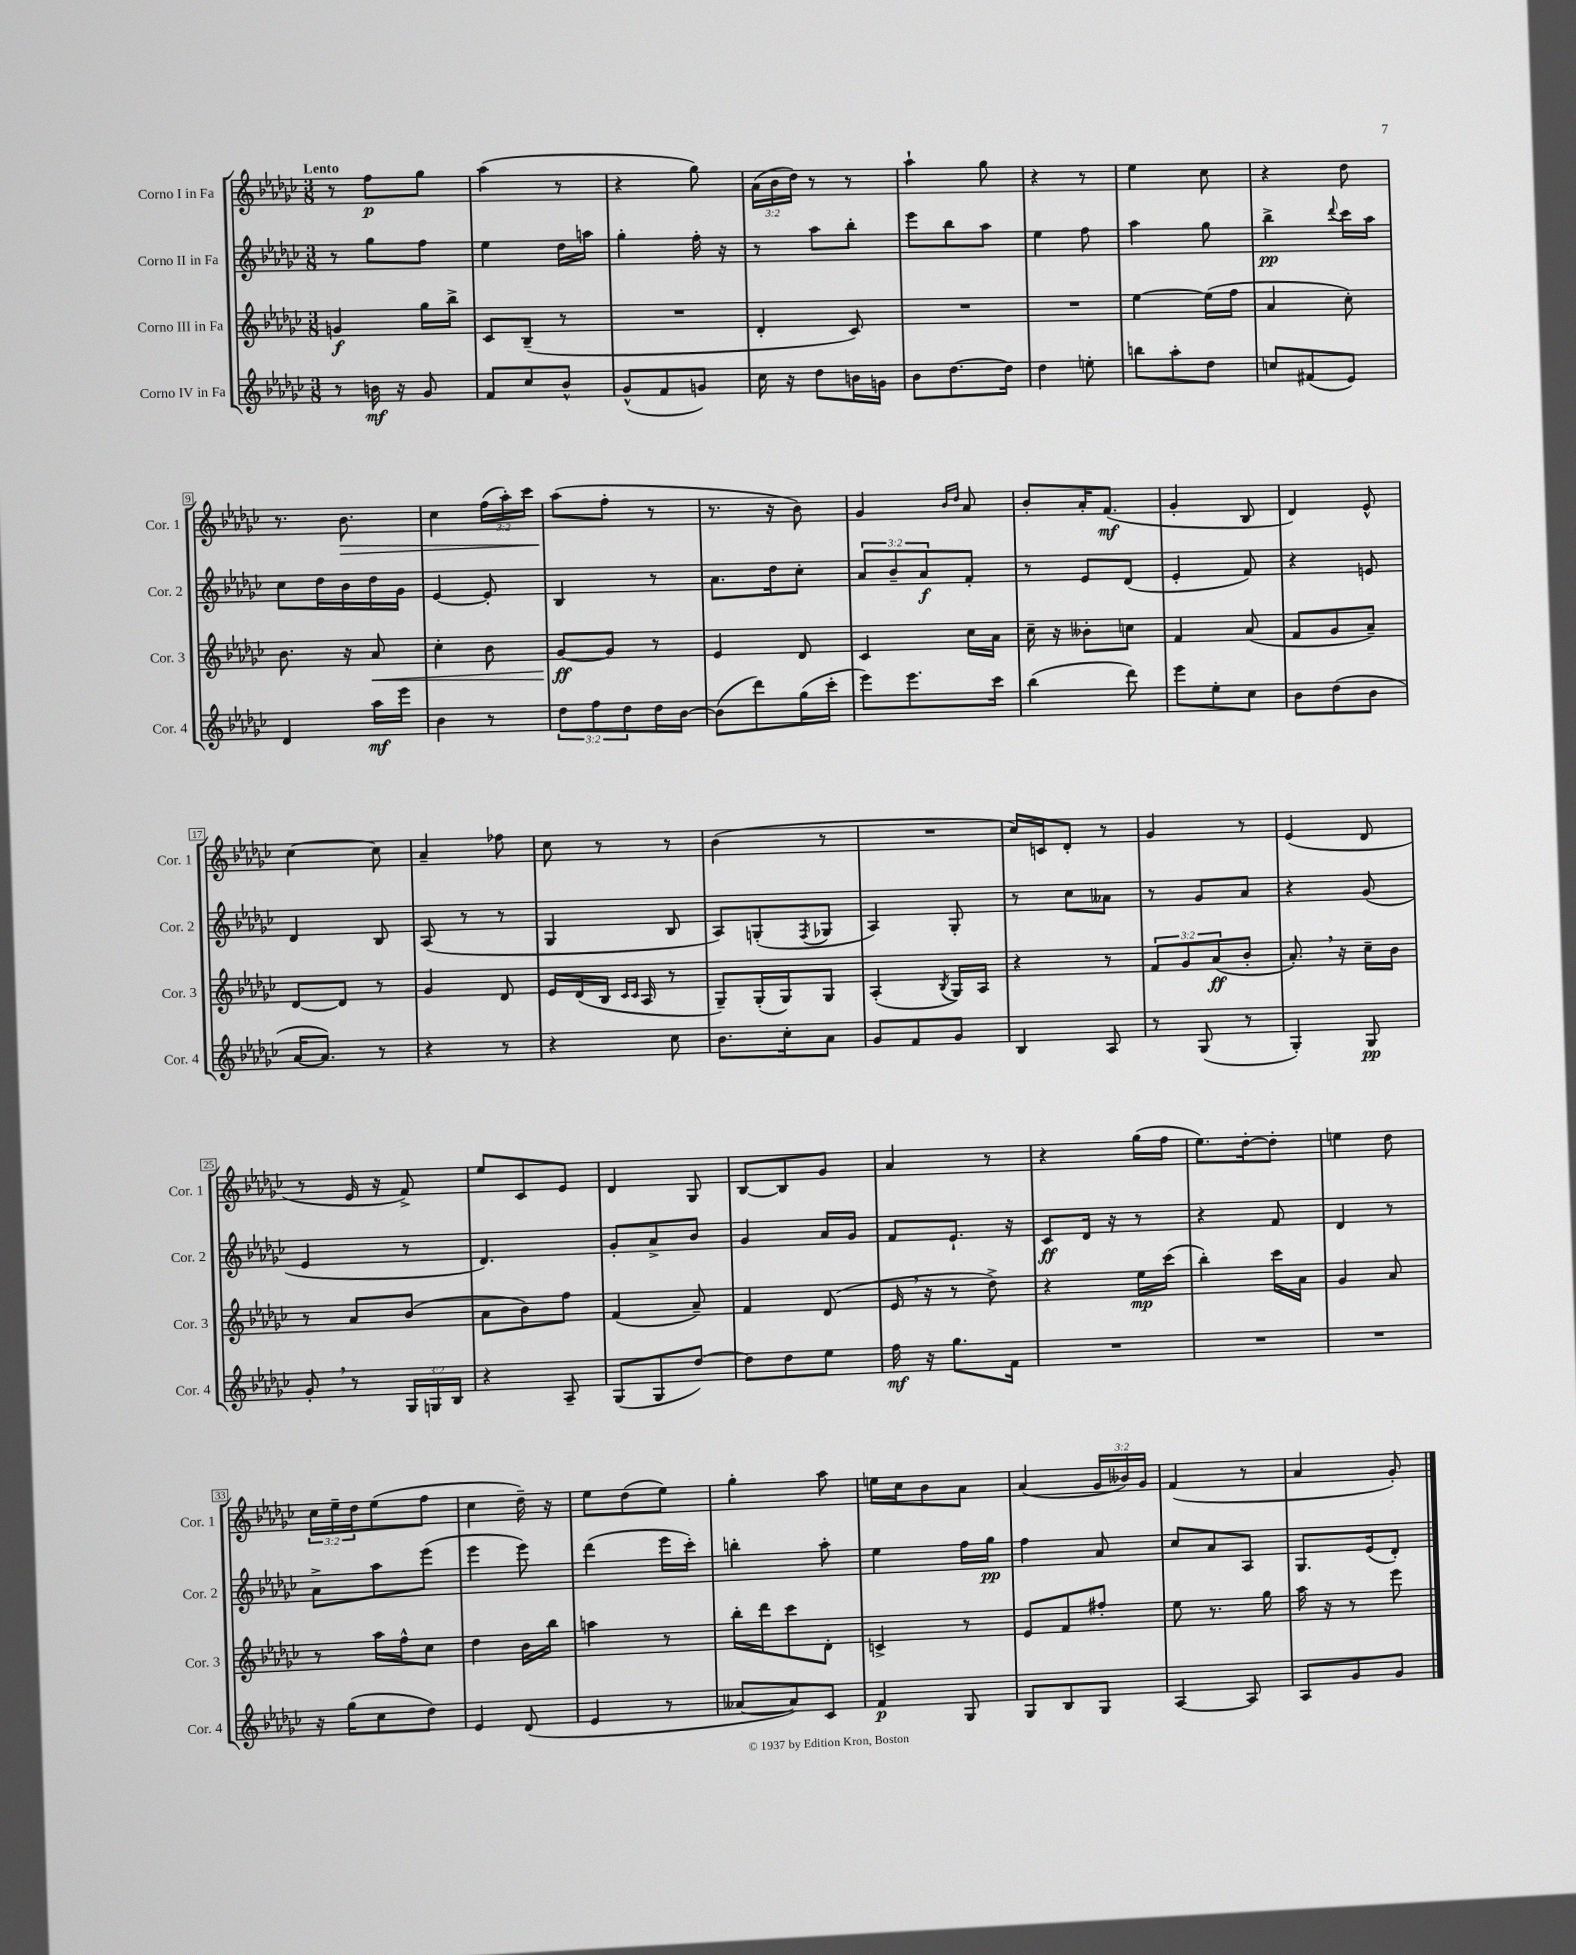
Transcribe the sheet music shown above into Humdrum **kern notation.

**kern	**dynam	**kern	**dynam	**kern	**dynam	**kern	**dynam
*part4	*part4	*part3	*part3	*part2	*part2	*part1	*part1
*staff4	*staff4	*staff3	*staff3	*staff2	*staff2	*staff1	*staff1
*I"Corno IV in Fa	*	*I"Corno III in Fa	*	*I"Corno II in Fa	*	*I"Corno I in Fa	*
*I'Cor. 4	*	*I'Cor. 3	*	*I'Cor. 2	*	*I'Cor. 1	*
*clefG2	*	*clefG2	*	*clefG2	*	*clefG2	*
*k[b-e-a-d-g-c-]	*	*k[b-e-a-d-g-c-]	*	*k[b-e-a-d-g-c-]	*	*k[b-e-a-d-g-c-]	*
*M3/8	*	*M3/8	*	*M3/8	*	*M3/8	*
=1	=1	=1	=1	=1	=1	=1	=1
!	!	!	!	!	!	!LO:TX:a:B:t=Lento	!
8r	.	4gn/	f	8r	.	8r	.
16bn\	mf	.	.	8gg-\L	.	8ff\L	p
16r	.	.	.	.	.	.	.
8g-/	.	16gg-\LL	.	8ff\J	.	8gg-\J	.
.	.	16bb-^\JJ	.	.	.	.	.
=2	=2	=2	=2	=2	=2	=2	=2
8f/L	.	8c-/L	.	4ee-\	.	(4aa-\	.
8cc-/	.	(8B-~/J	.	.	.	.	.
8b-^^/J	.	8r	.	16dd-\LL	.	8r	.
.	.	.	.	16aan\JJ	.	.	.
=3	=3	=3	=3	=3	=3	=3	=3
(8g-^^/L	.	4.r	.	4gg-'\	.	4r	.
8f/	.	.	.	.	.	.	.
8gn/J)	.	.	.	16ff'\	.	8gg-\)	.
.	.	.	.	16r	.	.	.
=4	=4	=4	=4	=4	=4	=4	=4
16cc-\	.	4d-'/	.	8r	.	(24a-\LL	.
.	.	.	.	.	.	24b-\	.
16r	.	.	.	.	.	.	.
.	.	.	.	.	.	24dd-\JJ)	.
8dd-\L	.	.	.	8aa-\L	.	8r	.
16bn\L	.	8c-/)	.	8bb-'\J	.	8r	.
16gn\JJ	.	.	.	.	.	.	.
=5	=5	=5	=5	=5	=5	=5	=5
8b-\L	.	4.r	.	8eee-\L	.	4aa-`\	.
[8.dd-\	.	.	.	8bb-\	.	.	.
.	.	.	.	8aa-\J	.	8gg-\	.
16dd-\Jk]	.	.	.	.	.	.	.
=6	=6	=6	=6	=6	=6	=6	=6
4dd-\	.	4.r	.	4ee-\	.	4r	.
8een'\	.	.	.	8ff\	.	8r	.
=7	=7	=7	=7	=7	=7	=7	=7
8bbn\L	.	[4ee-\	.	4aa-\	.	4ee-\	.
8aa-'\	.	.	.	.	.	.	.
8dd-\J	.	(16ee-\LL]	.	8gg-\	.	8cc-\	.
.	.	16ff\JJ	.	.	.	.	.
=8	=8	=8	=8	=8	=8	=8	=8
8ccn/L	.	4a-/	.	4bb-^\	pp	4r	.
(8f#X/	.	.	.	.	.	.	.
.	.	.	.	8qqddd-/	.	.	.
8e-/J)	.	8cc-'\)	.	16ccc-\LL	.	8dd-\	.
.	.	.	.	16aa-\JJ	.	.	.
!!LO:LB:g=z
=9	=9	=9	=9	=9	=9	=9	=9
4d-/	.	8.b-\	.	8cc-\L	.	8.r	.
.	.	.	.	16dd-\L	.	.	.
!	!	!	!	!	!	!	!LO:HP:b
.	.	16r	.	16b-\	.	8.b-\	>
!	!	!	!LO:HP:b	!	!	!	!
16aa-\LL	mf	8a-/	<	16dd-\	.	.	.
16eee-\JJ	.	.	.	16g-\JJ	.	.	.
=10	=10	=10	=10	=10	=10	=10	=10
4b-\	.	4cc-'\	.	[4e-/	.	4cc-\	.
8r	.	8b-\	.	8e-'/]	.	(24ff\LL	.
.	.	.	.	.	.	24aa-'\)	.
.	.	.	.	.	.	24ccc-\JJ	.
=11	=11	=11	=11	=11	=11	=11	=11
12dd-\L	.	[8g-/L	ff	4B-/	.	(8aa-\L	.
12ff\	.	.	.	.	.	.	.
.	.	8g-/J]	[	.	.	8ff'\J	]
12dd-\	.	.	.	.	.	.	.
16dd-\L	.	8r	.	8r	.	8r	.
[16b-\JJ	.	.	.	.	.	.	.
=12	=12	=12	=12	=12	=12	=12	=12
(8b-\L]	.	4e-/	.	8.a-\L	.	8.r	.
8ddd-\)	.	.	.	.	.	.	.
.	.	.	.	16dd-\k	.	16r	.
(16gg-\L	.	8d-/	.	8cc-'\J	.	8b-\)	.
16ccc-'\JJ	.	.	.	.	.	.	.
=13	=13	=13	=13	=13	=13	=13	=13
8eee-\L)	.	4c-/	.	12a-/L	.	4g-/	.
.	.	.	.	12b-~/	.	.	.
8.eee-\	.	.	.	.	.	.	.
.	.	.	.	12a-/	f	.	.
.	.	.	.	.	.	16qqb-/LL	.
.	.	.	.	.	.	16qqdd-/JJ	.
.	.	16cc-\LL	.	8f'/J	.	8a-/	.
16ccc-\Jk	.	16a-\JJ	.	.	.	.	.
=14	=14	=14	=14	=14	=14	=14	=14
(4bb-\	.	16cc-~\	.	8r	.	8b-'/L	.
.	.	16r	.	.	.	.	.
.	.	8b--X'\L	.	8e-/L	.	16a-'/K	.
.	.	.	.	.	.	(8.f/J	mf
8ddd-\)	.	8ccn\J	.	(8d-/J	.	.	.
=15	=15	=15	=15	=15	=15	=15	=15
8eee-\L	.	4f/	.	4e-'/	.	4g-'/	.
8ee-'\	.	.	.	.	.	.	.
8cc-\J	.	(8a-/	.	8f/)	.	8B-/	.
=16	=16	=16	=16	=16	=16	=16	=16
8b-\L	.	8f/L	.	4r	.	4d-/)	.
(8dd-\	.	8g-/	.	.	.	.	.
8b-\J	.	8a-~/J)	.	8en/	.	8e-^^/	.
!!LO:LB:g=z
=17	=17	=17	=17	=17	=17	=17	=17
[16a-/KL	.	[8d-/L	.	4d-/	.	[4cc-\	.
8.a-/J])	.	.	.	.	.	.	.
.	.	8d-/J]	.	.	.	.	.
8r	.	8r	.	8B-/	.	8cc-\]	.
=18	=18	=18	=18	=18	=18	=18	=18
4r	.	4g-/	.	(8A-/	.	4a-~/	.
.	.	.	.	8r	.	.	.
8r	.	8d-/	.	8r	.	8ff-X\	.
=19	=19	=19	=19	=19	=19	=19	=19
4r	.	16e-/LL	.	4G-/	.	8cc-\	.
.	.	(16d-/	.	.	.	.	.
.	.	16B-/JJ	.	.	.	8r	.
.	.	16qqc-/LL	.	.	.	.	.
.	.	16qqc-/JJ	.	.	.	.	.
.	.	16A-/	.	.	.	.	.
8cc-\	.	8r	.	8B-/	.	8r	.
=20	=20	=20	=20	=20	=20	=20	=20
8.b-\L	.	8G-~/L)	.	8A-/L)	.	(4b-\	.
.	.	(16G-'/L	.	(8Gn'/	.	.	.
16cc-'\k	.	16G-/J)	.	.	.	.	.
.	.	.	.	8qF/	.	.	.
8a-\J	.	8G-/J	.	8G-X/J	.	8r	.
=21	=21	=21	=21	=21	=21	=21	=21
8g-/L	.	(4A-'/	.	4A-/)	.	4.r	.
8f/	.	.	.	.	.	.	.
.	.	8qB-/	.	.	.	.	.
8g-/J	.	16G-/LL)	.	8G-'/	.	.	.
.	.	16A-/JJ	.	.	.	.	.
=22	=22	=22	=22	=22	=22	=22	=22
4B-/	.	4r	.	8r	.	16cc-/LL)	.
.	.	.	.	.	.	16cn/J	.
.	.	.	.	8cc-\L	.	8d-'/J	.
8A-/	.	8r	.	8a--X\J	.	8r	.
=23	=23	=23	=23	=23	=23	=23	=23
8r	.	12f/L	.	8r	.	4g-/	.
.	.	12g-/	.	.	.	.	.
(8G-/	.	.	.	8g-/L	.	.	.
.	.	(12a-/	ff	.	.	.	.
8r	.	8b-'/J	.	8a-/J	.	8r	.
=24	=24	=24	=24	=24	=24	=24	=24
4G-'/)	.	8.a-',/)	.	4r	.	(4e-/	.
.	.	16r	.	.	.	.	.
8G-/	pp	16cc-~\LL	.	(8g-/	.	8d-/	.
.	.	16b-\JJ	.	.	.	.	.
!!LO:LB:g=z
=25	=25	=25	=25	=25	=25	=25	=25
8g-',/	.	8r	.	4e-/	.	8r	.
8r	.	8a-/L	.	.	.	16e-/	.
.	.	.	.	.	.	16r	.
24G-/LL	.	(8b-/J	.	8r	.	8f^/)	.
24Gn/	.	.	.	.	.	.	.
24B-/JJ	.	.	.	.	.	.	.
=26	=26	=26	=26	=26	=26	=26	=26
4r	.	8a-\L	.	4.d-/)	.	8ee-/L	.
.	.	8b-\)	.	.	.	8c-/	.
8A-~/	.	8ff\J	.	.	.	8e-/J	.
=27	=27	=27	=27	=27	=27	=27	=27
(8G-/L	.	(4f/	.	8g-'/L	.	4d-/	.
8G-/	.	.	.	8a-^/	.	.	.
[8dd-/J)	.	8a-~/)	.	8b-/J	.	8G-/	.
=28	=28	=28	=28	=28	=28	=28	=28
8dd-\L]	.	4f/	.	4g-/	.	[8B-/L	.
8dd-\	.	.	.	.	.	8B-/]	.
8ee-\J	.	(8d-/	.	16a-/LL	.	8g-/J	.
.	.	.	.	16g-/JJ	.	.	.
=29	=29	=29	=29	=29	=29	=29	=29
16ff\	mf	16e-,/	.	8f/L	.	4a-/	.
16r	.	16r	.	.	.	.	.
8.gg-\L	.	8r	.	8.e-`/J	.	.	.
.	.	8dd-^\)	.	.	.	8r	.
16f\Jk	.	.	.	16r	.	.	.
=30	=30	=30	=30	=30	=30	=30	=30
4.r	.	4r	.	8c-/L	ff	4r	.
.	.	.	.	16d-/Jk	.	.	.
.	.	.	.	16r	.	.	.
.	.	16ee-\LL	mp	8r	.	(16gg-\LL	.
.	.	(16ccc-\JJ	.	.	.	16ff\JJ	.
=31	=31	=31	=31	=31	=31	=31	=31
4.r	.	4bb-'\)	.	4r	.	8.ee-\L)	.
.	.	.	.	.	.	[16dd-'\k	.
.	.	16ccc-\LL	.	8f/	.	8dd-'\J]	.
.	.	16a-\JJ	.	.	.	.	.
=32	=32	=32	=32	=32	=32	=32	=32
4.r	.	4g-/	.	4d-/	.	4een\	.
.	.	8a-/	.	8r	.	8dd-\	.
!!LO:LB:g=z
=33	=33	=33	=33	=33	=33	=33	=33
16r	.	8r	.	8a-^\L	.	24cc-\LL	.
.	.	.	.	.	.	24ee-~\	.
(16gg-\KL	.	.	.	.	.	.	.
.	.	.	.	.	.	24dd-\J	.
8cc-\	.	16aa-\LL	.	8aa-\	.	(8ee-\	.
.	.	16ff^^\J	.	.	.	.	.
8dd-\J)	.	8cc-\J	.	(8eee-\J	.	8ff\J	.
=34	=34	=34	=34	=34	=34	=34	=34
4e-/	.	4dd-\	.	4eee-\	.	4cc-\	.
(8d-/	.	16b-\LL	.	8eee-\)	.	16dd-~\)	.
.	.	16bb-\JJ	.	.	.	16r	.
=35	=35	=35	=35	=35	=35	=35	=35
4e-/	.	4aan\	.	(4ddd-\	.	8ee-\L	.
.	.	.	.	.	.	(8dd-\	.
8r	.	8r	.	16eee-\LL	.	8ee-\J)	.
.	.	.	.	16ccc-'\JJ)	.	.	.
=36	=36	=36	=36	=36	=36	=36	=36
[8a--X/L	.	16bb-'\LL	.	4bbn'\	.	4gg-'\	.
.	.	16ddd-\J	.	.	.	.	.
8a--/])	.	8ccc-\	.	.	.	.	.
8c-/J	.	8d-'\J	.	8aa-'\	.	8aa-\	.
=37	=37	=37	=37	=37	=37	=37	=37
4f/	p	4cn^/	.	4ee-\	.	16een\LL	.
.	.	.	.	.	.	16cc-\J	.
.	.	.	.	.	.	8b-\	.
8G-/	.	8r	.	16ff\LL	.	8a-\J	.
.	.	.	.	16gg-\JJ	pp	.	.
=38	=38	=38	=38	=38	=38	=38	=38
8G-/L	.	8e-/L	.	4ff\	.	(4a-/	.
8B-/	.	8f/	.	.	.	.	.
8G-/J	.	8ff#X'/J	.	8a-/	.	24g-/LL	.
.	.	.	.	.	.	24b--X/)	.
.	.	.	.	.	.	24g-/JJ	.
=39	=39	=39	=39	=39	=39	=39	=39
[4A-/	.	8ee-\	.	8cc-/L	.	(4f/	.
.	.	8.r	.	8a-/	.	.	.
8A-/]	.	.	.	8A-/J	.	8r	.
.	.	16gg-\	.	.	.	.	.
=40	=40	=40	=40	=40	=40	=40	=40
8A-/L	.	16aa-\	.	8.G-/L	.	4a-/	.
.	.	16r	.	.	.	.	.
8g-/	.	8r	.	.	.	.	.
.	.	.	.	(16e-/k	.	.	.
8g-/J	.	8eee-\	.	8d-'/J)	.	8g-'/)	.
==	==	==	==	==	==	==	==
*-	*-	*-	*-	*-	*-	*-	*-
